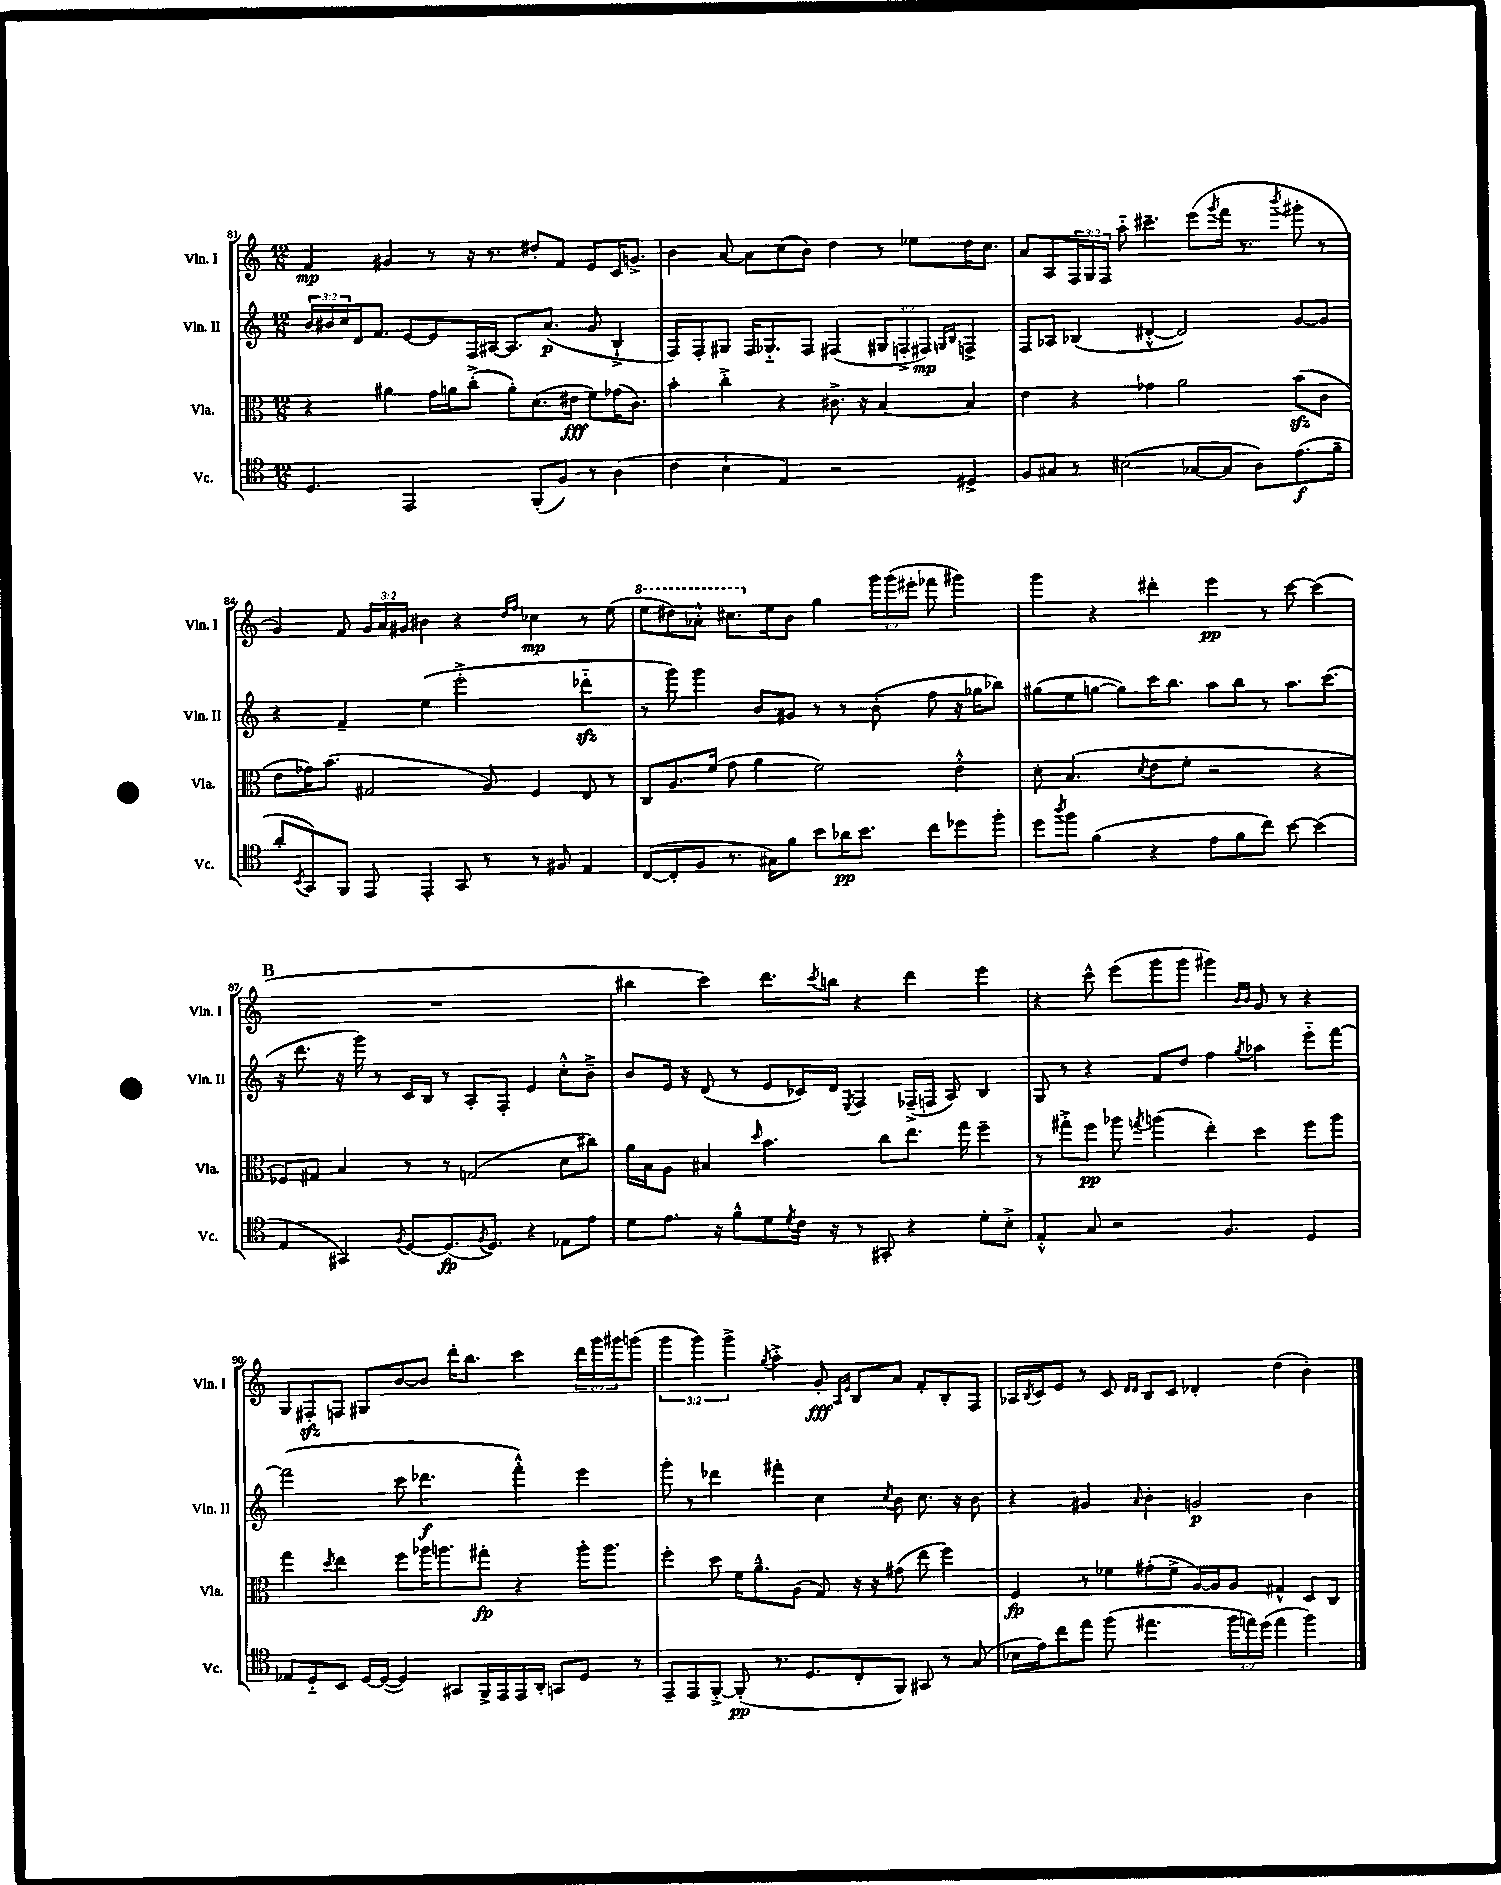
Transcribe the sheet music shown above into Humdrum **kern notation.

**kern	**kern	**kern	**kern
*staff4	*staff3	*staff2	*staff1
*clefC4	*clefC3	*clefG2	*clefG2
*k[]	*k[]	*k[]	*k[]
*M12/8	*M12/8	*M12/8	*M12/8
4.D/	4r	24b/LL	4f/
.	.	24b#/	.
.	.	24cc/	.
.	.	16d/J	.
.	.	8.f/J	.
.	4a#\	.	4g#/
2EE/	.	[8e/L	.
.	16g\LL	8e/]	8r
.	16a\J	.	.
.	(8cc'^\J	16F/L	16r
.	.	[16A#/JJ	8.r
.	8a'\L)	8.A#/]L	.
(8FF'/L	(8.d\	.	8dd#'/L
.	.	(8.a/J	.
8F/J)	.	.	8f/J
.	16e#\Jk	.	.
8r	8f\L)	8g/	8e/L
(4A\	(16g-\K	4B`^/	16c/K
.	8.c\J)	.	8.g^/J
=	=	=	=
4c\	4b'\	8F/L)	4b\
.	.	8F'/	.
4B`\	4cc'^\	8G#/J	[8a/
.	.	16F/LK	8a\]L
.	.	8.G-'~/	.
4E/)	4r	.	(8cc\
.	.	8F/J	8b\J)
2r	8.c#^\	(4F#/	4dd\
.	16r	.	.
.	[4B/	12G#/L	8r
.	.	12F'^/	.
.	.	.	8ee-\L
.	.	12F#/J)	.
.	.	16qqG/LL	.
.	.	16qqB/JJ	.
4D#^/	4B/]	4F^/	16dd\K
.	.	.	8.cc\J
=	=	=	=
8F/L	4e\	8F/L	8a/L
8G#/J	.	8A-/J	8A/
8r	4r	(4B-/	24F/L
.	.	.	24G/
.	.	.	24F/JJ
(2B#\	.	.	8aa'~\
.	4g-\	[4d#'^^/	4.ccc#~\
.	2a\	2d#/])	.
[8G-/L	.	.	(8eee\L
.	.	.	8qggg/
8G-/]J	.	.	16fff\Jk
.	.	.	8.r
8A\L)	.	.	.
.	.	.	8qbbb/
(8.e\	(8b\L	[8g/L	8ggg#'\
.	8c\J	8g/]J	8r
16f~\Jk	.	.	.
=	=	=	=
8a'/L	8e\L	4r	4g/)
8qBB/	.	.	.
8GG/)	16g-\K)	.	.
.	(8.b\J	.	.
8FF/J	.	4f~/	8f/
8EE/	2G#/	.	24g/LL
.	.	.	24a/
.	.	.	24g#/JJ
4EE'/	.	(4ee\	4b#\
8GG/	.	2eee'^\	4r
8r	8A/)	.	.
.	.	.	16qqdd/LL
.	.	.	16qqff/JJ
8r	4F/	.	4cc-\
8F#/	.	.	.
4E/	8E/	4ddd-'~\	8r
.	8r	.	(8ee\
=	=	=	=
([8C/L	8C/L	8r	8eee\L
8C'/]	8.A/	8ggg\)	8ddd#\)
8F/J	.	4ggg\	8aa-'^^\J
.	(16f/Jk	.	.
8.r	8g\	.	8.ccc#\L
.	4a\	8b/L	.
16G#\LK)	.	.	16ee\k
8f\J	.	8g#/J	8b\J
8b\L	2f\)	8r	4gg\
16a-\K	.	8r	.
8.b\J	.	.	.
.	.	(8b'\	24ggg\LL
.	.	.	(24ggg\
.	.	.	24eee#'\JJ
8cc\L	.	8ff\	8fff-\
8dd-\	4e'^^\	16r	4ggg#\)
.	.	16gg-\LK	.
8ff'\J	.	8bb-\J)	.
=	=	=	=
8dd\L	8d'\	(8gg#\L	4ggg\
8qaa/	.	.	.
8ff\J	(4.B/	8ee\	.
(4f\	.	[8gg\J	4r
.	.	8gg\]L)	.
.	8qd/	.	.
4r	8e\L	16ccc\K	4ddd#'\
.	.	8.bb\J	.
.	8f'\J	.	.
8e\L	2r	8aa\L	4eee\
8f\	.	8bb\J	.
8cc\J)	.	8r	8r
[8b\	.	8.aa\L	[8ccc\
(4b\]	4r	.	(4ccc\]
.	.	(8.ccc\J	.
=	=	=	=
4E/	8F-/L)	16r	1.r
.	.	8.ddd\	.
.	8G#/J	.	.
4GG#/)	4B/	16r	.
.	.	16ggg\)	.
.	.	8r	.
8qF/	.	.	.
[8D/L	8r	16c/LL	.
.	.	16B/JJ	.
(8.D/]	8r	8r	.
.	(2G/	8A'/L	.
8qF/	.	.	.
8.D/J)	.	.	.
.	.	8F'/J	.
4r	.	4e/	.
8E-\L	8d\L	8cc'^^\L	.
8e\J	8cc#\J)	8b~^\J	.
=	=	=	=
8d\L	16a\LL	8b/L	4bb#\
.	16B\J	.	.
8.e\J	8A\J	16e/Jk	.
.	.	16r	.
.	4B#/	(8d/	4ccc\)
16r	.	.	.
8f^^\L	.	8r	.
.	16qqdd/	.	.
8d\	4.b\	8e/L	8.ddd\L
8qd/	.	.	.
16c\Jk	.	16c-/L)	.
.	.	.	8qccc/
16r	.	16d/JJ	16bb\Jk
.	.	8qE/	.
8r	.	4F/	4r
8GG#'/	8cc\L	.	.
4r	8.ee\J	(16F-~^/LL	4ddd\
.	.	16F/JJ	.
.	.	8A/)	.
.	16gg\	.	.
8d'\L	4ff~\	4B/	4eee\
8B'^\J	.	.	.
=	=	=	=
4E'^^/	8r	8G/	4r
.	8gg#'^\L	8r	.
8G/	8ff\J	4r	8ccc^^\
2r	8aa-\	.	(8eee\L
.	8qgg/	.	.
.	(4aa\	8f/L	8ggg\
.	.	8dd/J	8ggg\J
.	4ee'\)	4ff\	4ggg#\)
4.F/	.	.	.
.	.	.	16qqb/LL
.	.	8qgg/	16qqb/JJ
.	4dd\	4aa-\	8g/
.	.	.	8r
4D/	8ff\L	8eee'~\L	4r
.	8aa\J	[8fff\J	.
=	=	=	=
8E-/L	4gg\	(2fff\]	8G/L
8D'~/	.	.	8F#'/
.	8qdd/	.	.
8BB/J	4ee\	.	8F/J
[16D/LL	.	.	8G#/L
(16D/_JJ	.	.	.
4D/])	8ff\L	8ccc\	[8b/
.	16aa-\K	4.ddd-\	8b/]J
.	8.aa\	.	.
8GG#/L	.	.	16ddd'\LK
.	.	.	8.bb\J
16FF^/L	8gg#'\J	.	.
16EE/	.	.	.
16EE/	4r	4fff'^^\)	4ccc\
16AA'/JJ	.	.	.
8GG/L	.	.	.
8D/J	16aa'\LK	4eee\	24ddd\LL
.	.	.	24ggg\
.	8.aa\J	.	.
.	.	.	24ggg#\J
8r	.	.	(8ggg\J
=	=	=	=
8EE~/L	4ff'\	8ggg'\	6ggg\
8EE/	.	8r	.
.	.	.	6ggg\)
[8FF'^/J	8dd\	4ddd-\	.
.	.	.	6ggg^\
(8FF'/]	16f\LK	.	.
.	8.a~^^\	.	.
.	.	.	8qgg/
8.r	.	4fff#'\	4aa'^\
.	(8A\J	.	.
8.D/L	.	.	.
.	8G/)	4cc\	8g'/
.	.	.	16qqA/LL
.	.	.	16qqe/JJ
8C'/	16r	.	8B/L
.	16r	.	.
.	.	8qcc/	.
8FF/J)	(8g#\	8b\	8a/J
8GG#/	8ee\	8.cc\	8f'/L
8r	4ff\)	.	8B'/
.	.	16r	.
(8G/	.	8b\	8F/J
=	=	=	=
16B-\LL	4F/	4r	16A-/LL
.	.	.	8qB/
16e\J)	.	.	16c/J
8cc\	.	.	8e/J
8ee\J	8r	4g#/	8r
(8ff\	8f-\L	.	8c/
.	.	.	16qqd/LL
.	.	16qqa/	16qqd/JJ
4.ee#\	(8g#'\	4b'\	8B/L
.	8f-^\J	.	8c/J
.	[16A/LL)	2g/	4d-'/
.	16A/]J	.	.
24ff\LL	8A/J	.	.
24ee\)	.	.	.
(24dd\JJ	.	.	.
4ee\	4G#^^/	.	(4dd\
4ff\)	8D/L	4b\	4b'\)
.	8C/J	.	.
==	==	==	==
*-	*-	*-	*-
